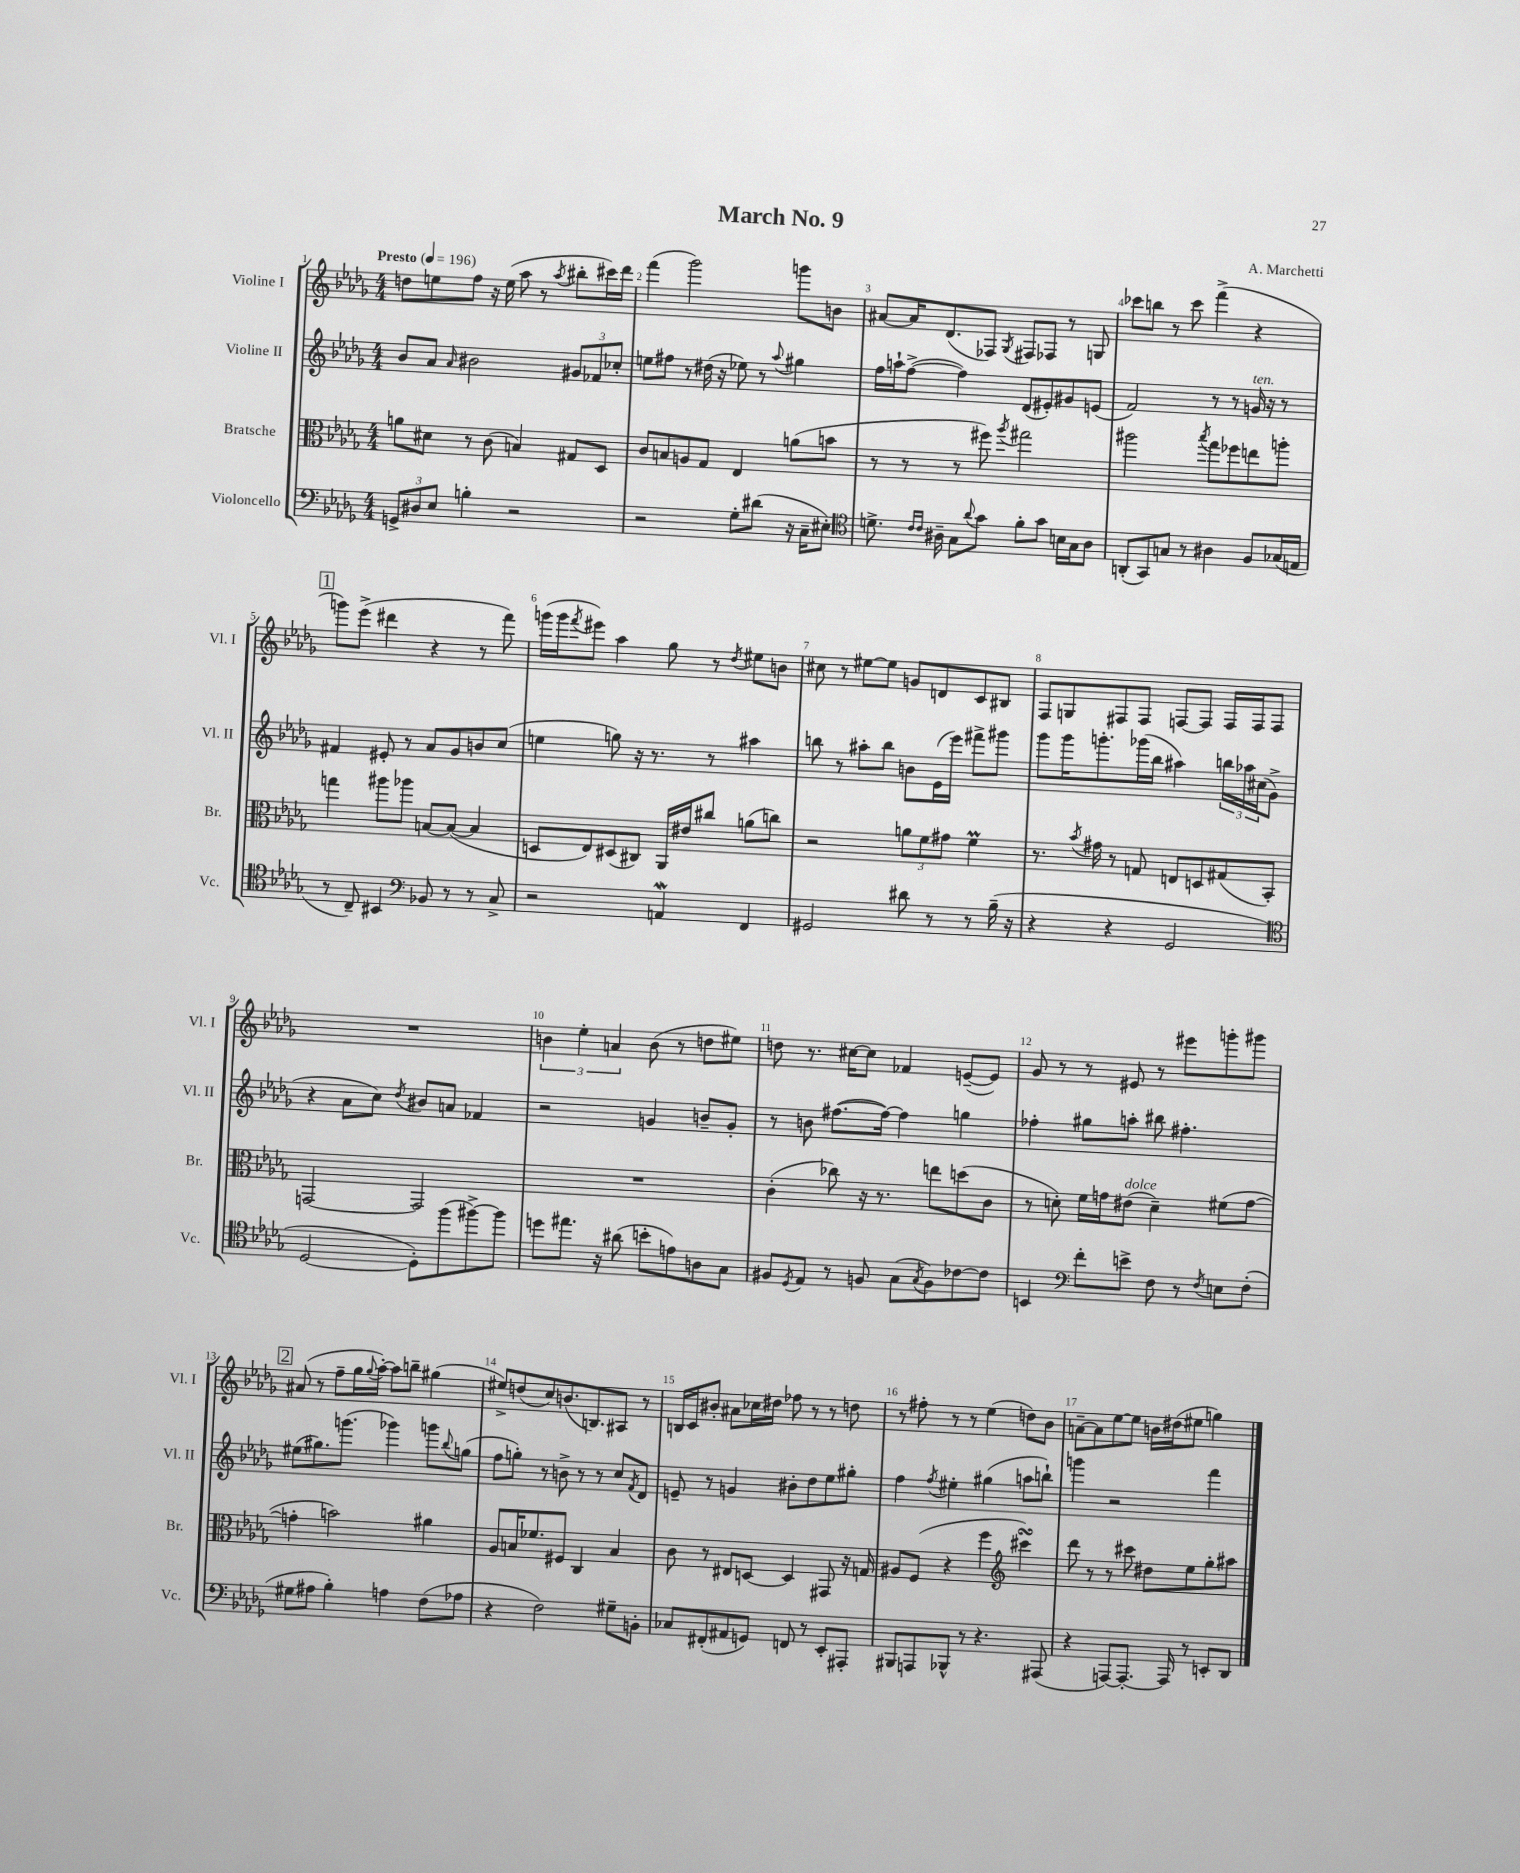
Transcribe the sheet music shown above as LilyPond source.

\header { title = "March No. 9" composer = "A. Marchetti" }
<<
\new StaffGroup <<
\new Staff = "s0" \with { instrumentName = "Violine I" shortInstrumentName = "Vl. I" } {
    \clef treble \key des \major \numericTimeSignature \time 4/4 \tempo "Presto" 4 = 196
    d''8 e''8 f''8 r16 e''16( aes''8 r8 \acciaccatura { aes''8 } bis''8-. cis'''16) des'''16 |
    f'''4( ges'''2) g'''8 b'8 |
    ais'8~ ais'16 des'8.( fes8) \acciaccatura { ges8 } fis8 fes8 r8 g8 |
    ces'''8 b''8 r8 ces'''8 f'''4->( r4 |
    \mark \markup { \box "1" } g'''8) ees'''8->( dis'''4 r4 r8 f'''8) |
    g'''16( g'''16 \acciaccatura { f'''8 } eis'''8) aes''4 ges''8 r8 \acciaccatura { des''8 } eis''8 b'8 |
    cis''8 r8 eis''8~ eis''8 g'8 d'8 c'8 bis8 |
    f8 g8 fis8 fis8 f8~ f8 f16 f16 f8 |
    R1 |
    \tuplet 3/2 { b'4 ees''4-. a'4 } b'8( r8 d''8 eis''8) |
    d''8 r8. cis''16~ cis''8 fes'4 e'8~--( e'8) |
    ges'8 r8 r8 eis'8 r8 eis'''8 g'''8-. gis'''8 |
    \mark \markup { \box "2" } ais'8( r8 f''8-- ges''16 \appoggiatura { ges''8 } aes''16~-.) aes''8 b''8-- gis''4( |
    eis''8->) d''8( c''8) b'8.( b8.) ais8 r8 |
    b16 c'16 bis'8-. ais'8 ces''16 dis''16 fes''8 r8 r8 d''8 |
    r8 fis''8-. r8 r8 ees''4( d''8) bes'8 |
    a'8~-- a'8 ees''8~ ees''8 b'16 dis''16( eis''8 g''4) \bar "|." |
}
\new Staff = "s1" \with { instrumentName = "Violine II" shortInstrumentName = "Vl. II" } {
    \clef treble \key des \major \numericTimeSignature \time 4/4
    bes'8 aes'8 \grace { aes'16 } bis'2 \tuplet 3/2 { gis'8 fes'8 ces''8-. } |
    e''8 fis''8 r8 dis''16( r16 ees''8) r8 \appoggiatura { aes''8 } gis''4 |
    f''16 a''16-! f''8~->( f''4) des'8( eis'8-.) gis'8 e'8( |
    f'2) r8 r8 g'16^\markup { \italic "ten." } r16 r8 |
    \mark \markup { \box "1" } fis'4 eis'8-. r8 aes'8 ges'8 b'8 c''8( |
    e''4 g''8) r16 r8. r8 ais''4 |
    b''8 r8 ais''8-. b''8 b'8 ees'16( ees'''16) fis'''8-> gis'''8 |
    ges'''8 ges'''16 g'''8.-. ges'''16( bes''16 ais''4) \tuplet 3/2 { b''16 aes''16 cis''16( } ges'8-> |
    r4 aes'8 c''8) \acciaccatura { des''8 } bis'8 a'8 fes'4 |
    r2 g'4 b'8-- g'8-. |
    r8 b'8 fis''8.~( fis''16~) fis''4 g''4 |
    fes''4-. gis''8 a''8-. bis''8 fis''4.-. |
    \mark \markup { \box "2" } eis''8( gis''8.) g'''8.( ges'''4) g'''8 \appoggiatura { bes''8 } g''8( |
    f''8 g''8-.) r8 b'8-> r8 r8 c''8 \acciaccatura { f'8 } des'8 |
    e'8-- r8 g'4 bis'8-. des''8 ees''8 gis''8-. |
    f''4 \acciaccatura { f''8 } eis''4-. gis''4( a''8 b''8-!) |
    g'''4 r2 f'''4 \bar "|." |
}
\new Staff = "s2" \with { instrumentName = "Bratsche" shortInstrumentName = "Br." } {
    \clef alto \key des \major \numericTimeSignature \time 4/4
    a'8 dis'8 r8 c'8( b4) gis8 des8 |
    c'8 b8 a8 ges8 ees4 a'8( b'8 |
    r8 r8 r8 fis''8) \acciaccatura { aes''8 } gis''2 |
    ais''2 \acciaccatura { bes''8 } ges''8 fes''8 e''8 a''8-. |
    \mark \markup { \box "1" } g''4 ais''8 aes''8 b8~ b8~( b4 |
    d8 ees8) dis8( cis8) aes,16 eis'16 cis''8 a'8( c''8) |
    r2 \tuplet 3/2 { a'8 f'8 gis'8 } f'4\prall |
    r8. \acciaccatura { bes'8 } gis'16 r8 g8 e8 d8 gis8( bes,8-.) |
    g,2~ g,2 |
    R1 |
    c'4-.( ces''8) r16 r8. e''8 d''8( c'8 |
    r8 d'8-.) f'16 g'16 eis'8^\markup { \italic "dolce" }( d'4--) fis'8( g'8~ |
    \mark \markup { \box "2" } g'4-. b'2) ais'4 |
    aes8 b16 fes'8. fis8 c4 b4 |
    c'8 r8 eis8 d8~ d4 gis,8 r16 g16 |
    ais8 f8( r4 f''4 \clef treble cis'''4\turn) |
    des'''8 r8 r8 cis'''8 dis''8 ees''8 ges''8-. ais''8 \bar "|." |
}
\new Staff = "s3" \with { instrumentName = "Violoncello" shortInstrumentName = "Vc." } {
    \clef bass \key des \major \numericTimeSignature \time 4/4
    \tuplet 3/2 { g,8-> dis8 ees8 } b4-. r2 |
    r2 ges8-. dis'8( r16 c16-- eis8-.) |
    \clef tenor d'8.-> \grace { c'16 c'16 } ais16-- ges8 \appoggiatura { aes'8 } ges'8 f'8-. ges'8 b16 ges16 ais8 |
    a,8-.( ges,8) g8 r8 ais4 f8 ges16( e16 |
    \mark \markup { \box "1" } r8 c8--) bis,4 \clef bass bes,8 r8 r8 c8-> |
    r2 a,4\mordent f,4 |
    gis,2 dis'8 r8 r8 bes16--( r16 |
    r4 r4 ges,2 |
    \clef tenor des2~ des8-.) f''8( fis''8~->) fis''8 |
    d''8 eis''8. r16 ais'8( b'8-. e'8) a8 ges8 |
    fis8 \acciaccatura { des8 } ees8 r8 f8 ges8( \acciaccatura { ges8 } f8) ces'8~ ces'8 |
    b,4 \clef bass f'8-. e'8-> f8 r8 \acciaccatura { f8 } e8 f8-.( |
    \mark \markup { \box "2" } gis8 ais8 bes4-.) a4 f8( aes8 |
    r4 f2) gis8-- b,8-. |
    ces8 fis,8-.( ais,8 g,8) f,8 r8 ees,8-. ais,,8-. |
    bis,,8 a,,8 bes,,8-^ r8 r4. ais,,8( |
    r4 a,,8~) a,,8.~-. a,,16 r8 e,8-. des,8 \bar "|." |
}
>>
>>
\layout { \context { \Score \override BarNumber.break-visibility = ##(#f #t #t) barNumberVisibility = #all-bar-numbers-visible } }
